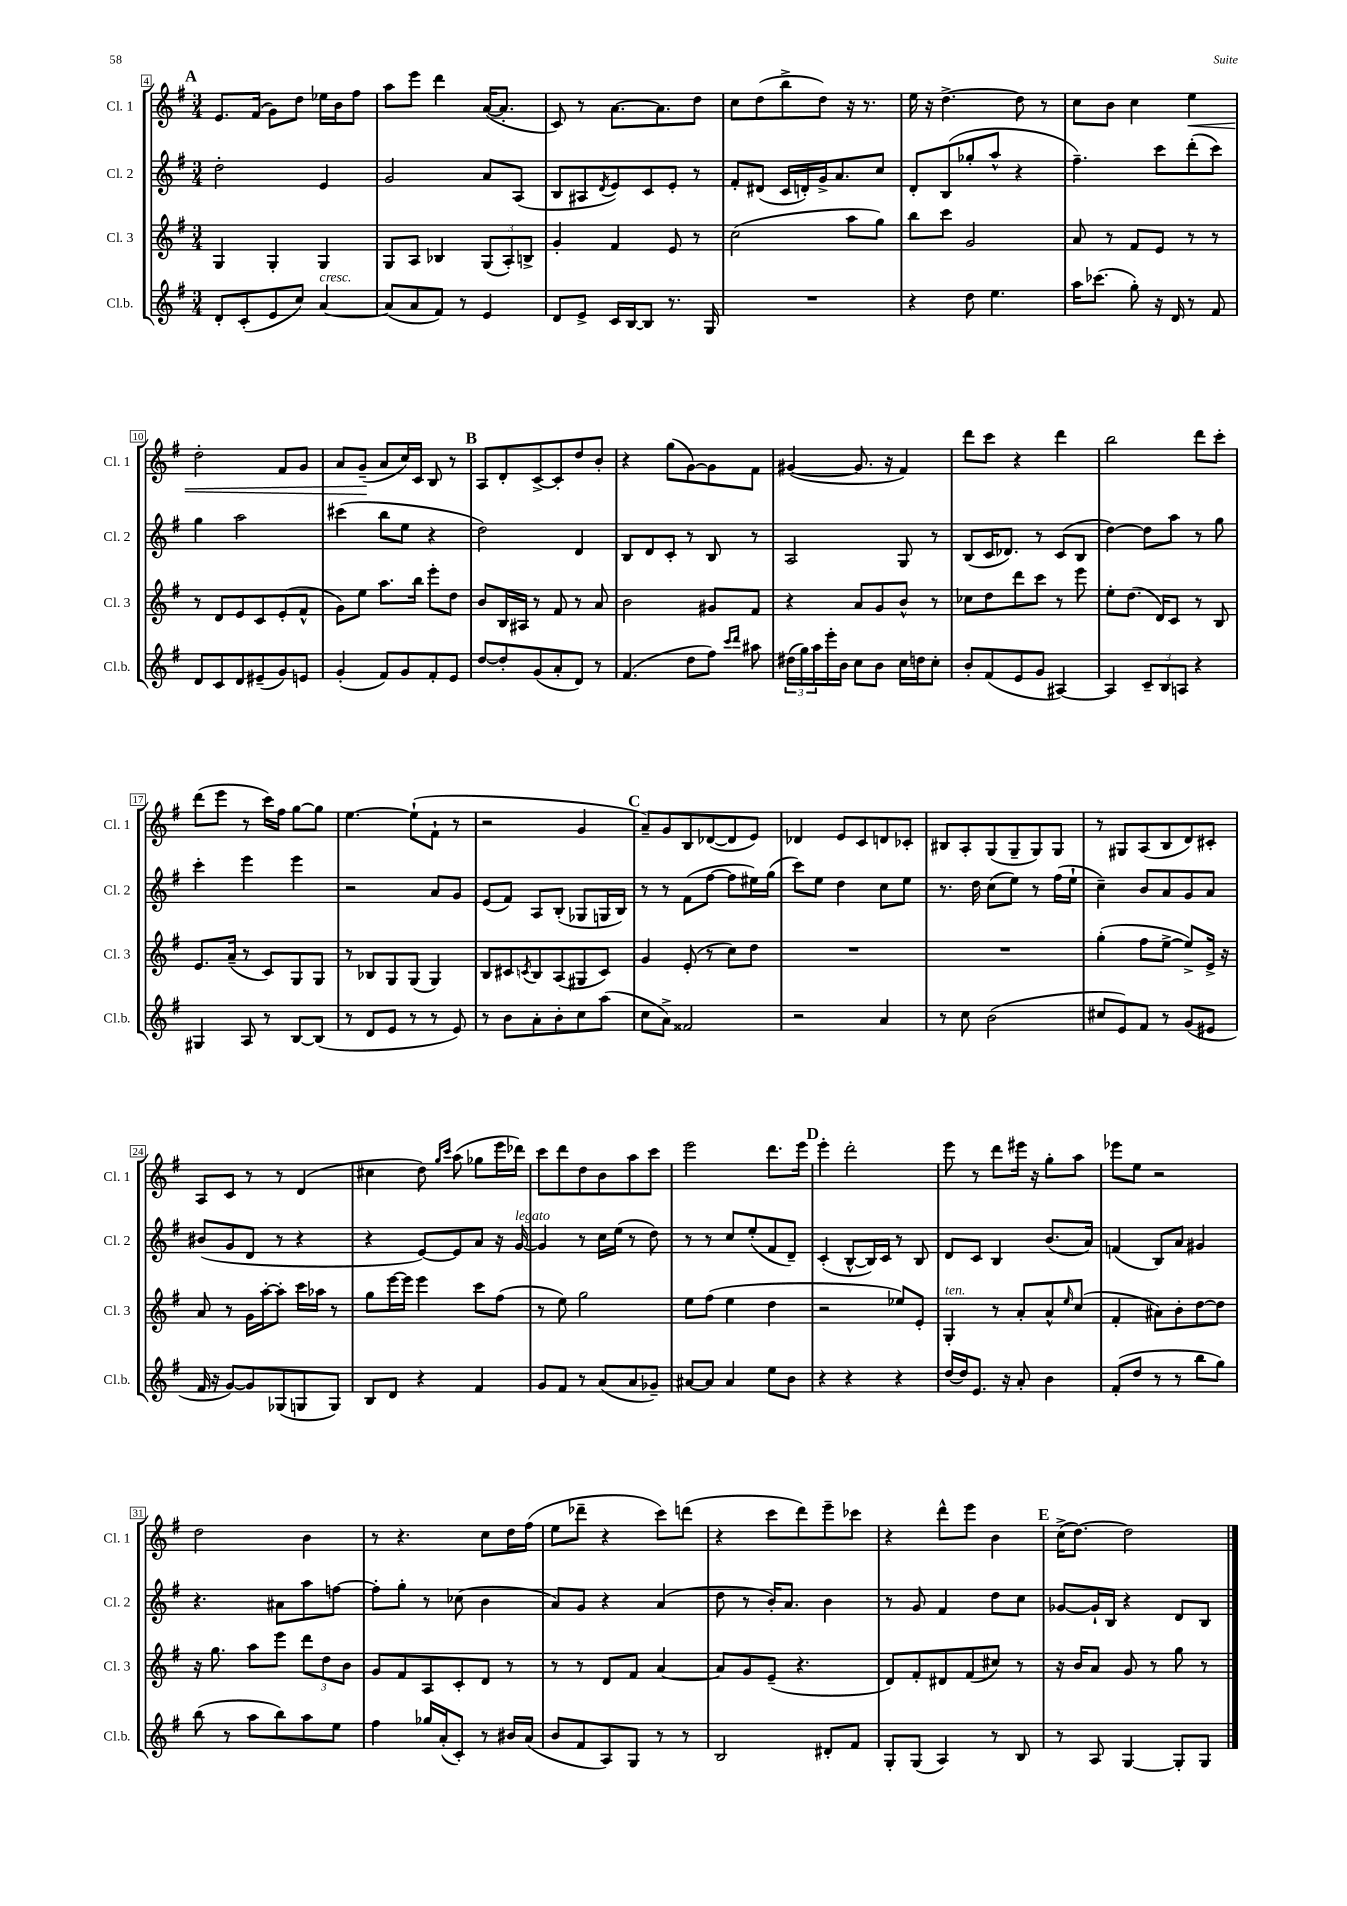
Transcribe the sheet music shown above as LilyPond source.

<<
\new StaffGroup <<
\new Staff = "s0" \with { instrumentName = "Cl. 1" shortInstrumentName = "Cl. 1" } {
    \clef treble \key g \major \numericTimeSignature \time 3/4
    \mark \markup { \bold "A" } e'8. fis'16( g'8) d''8 ees''16 b'16 fis''8 |
    a''8 e'''8 d'''4 a'16~( a'8.-. |
    c'8) r8 a'8.~ a'8. d''8 |
    c''8 d''8( b''8-> d''8) r16 r8. |
    e''16 r16 d''4.~-> d''8 r8 |
    c''8 b'8 c''4 e''4\< |
    d''2-. fis'8 g'8 |
    a'8 g'8--\!( a'8 c''16) c'16 b8 r8 |
    \mark \markup { \bold "B" } a8 d'8-. c'8~-> c'8-. d''8 b'8-. |
    r4 g''8( g'8~) g'8 fis'8 |
    gis'4~( gis'8. r16 fis'4) |
    d'''8 c'''8 r4 d'''4 |
    b''2 d'''8 c'''8-. |
    d'''8( e'''8 r8 c'''16) fis''16 g''8~ g''8 |
    e''4.~ e''8-!( fis'8-! r8 |
    r2 g'4 |
    \mark \markup { \bold "C" } a'8--) g'8 b8 des'8~( des'8 e'8) |
    des'4 e'8 c'8 d'8 ces'8-. |
    bis8 a8-. g8( g8-- g8) g8 |
    r8 gis8 a8( b8 d'8) cis'8-. |
    a8 c'8 r8 r8 d'4( |
    cis''4 d''8) \grace { g''16 c'''16 } a''8( ges''8 e'''16 des'''16) |
    c'''8 d'''8 d''8 b'8 a''8 c'''8 |
    e'''2 d'''8. e'''16 |
    \mark \markup { \bold "D" } e'''4-. d'''2-. |
    e'''8 r8 d'''8 eis'''16 r16 g''8-. a''8 |
    ees'''8 e''8 r2 |
    d''2 b'4 |
    r8 r4. c''8 d''16 fis''16( |
    e''8 des'''8-- r4 c'''8) d'''8( |
    r4 c'''8 d'''8) e'''8-- ces'''8 |
    r4 d'''8-^ e'''8 b'4 |
    \mark \markup { \bold "E" } c''16->( d''8.~) d''2 \bar "|." |
}
\new Staff = "s1" \with { instrumentName = "Cl. 2" shortInstrumentName = "Cl. 2" } {
    \clef treble \key g \major \numericTimeSignature \time 3/4
    \mark \markup { \bold "A" } d''2-. e'4 |
    g'2 a'8 a8( |
    b8 ais8 \acciaccatura { d'8 } e'8) c'8 e'8-. r8 |
    fis'8-. dis'8( c'16 d'16-.) g'16-> a'8. c''8 |
    d'8-. b8( ges''8-. a''8-^ r4 |
    fis''4.--) c'''8 d'''8-.( c'''8) |
    g''4 a''2 |
    cis'''4( b''8 e''8 r4 |
    \mark \markup { \bold "B" } d''2) d'4 |
    b8 d'8 c'8-. r8 b8 r8 |
    a2 g8 r8 |
    b8( c'16 des'8.) r8 c'8( b8 |
    d''4~) d''8 a''8 r8 g''8 |
    c'''4-. e'''4 e'''4 |
    r2 a'8 g'8 |
    e'8( fis'8) a8 b8-.( ges8 g16 b16) |
    \mark \markup { \bold "C" } r8 r8 fis'8( fis''8~ fis''8 eis''16) g''16( |
    c'''8) e''8 d''4 c''8 e''8 |
    r8. d''16 c''8( e''8) r8 fis''16( e''16-! |
    c''4--) b'8 a'8 g'8 a'8 |
    bis'8( g'8 d'8 r8 r4 |
    r4 e'8~) e'8 a'8 r16 g'16~^\markup { \italic "legato" } |
    g'4 r8 c''16 e''16( r8 d''8) |
    r8 r8 c''8 e''8-.( fis'8 d'8--) |
    \mark \markup { \bold "D" } c'4-.( b8~-^ b16) c'16 r8 b8 |
    d'8 c'8 b4 b'8.( a'16) |
    f'4( b8) a'8 gis'4 |
    r4. ais'8 a''8 f''8~ |
    f''8-. g''8-. r8 ces''8( b'4 |
    a'8) g'8 r4 a'4( |
    d''8 r8 b'16-.) a'8. b'4 |
    r8 g'8 fis'4 d''8 c''8 |
    \mark \markup { \bold "E" } ges'8~ ges'16-! b16 r4 d'8 b8 \bar "|." |
}
\new Staff = "s2" \with { instrumentName = "Cl. 3" shortInstrumentName = "Cl. 3" } {
    \clef treble \key g \major \numericTimeSignature \time 3/4
    \mark \markup { \bold "A" } g4 g4-. g4 |
    g8 a8 bes4 \tuplet 3/2 { g8( a8-.) b8-> } |
    g'4-. fis'4 e'8 r8 |
    c''2( a''8 g''8) |
    b''8 c'''8 g'2 |
    a'8 r8 fis'8 e'8 r8 r8 |
    r8 d'8 e'8 c'8 e'8-.( fis'8-^ |
    g'8) e''8 a''8. b''16 e'''8-. d''8 |
    \mark \markup { \bold "B" } b'8 b16 ais16 r8 fis'8 r8 a'8 |
    b'2 gis'8 fis'8 |
    r4 a'8 g'8 b'8-^ r8 |
    ces''8 d''8 d'''8 c'''8 r8 e'''8 |
    e''8-. d''8.( d'16) c'8 r8 b8 |
    e'8. a'16--( r8 c'8) g8 g8 |
    r8 bes8 g8 g8( g4) |
    b8 cis'8 \acciaccatura { c'8 } b8 a8( gis8 c'8) |
    \mark \markup { \bold "C" } g'4 e'8-.( r8 c''8) d''8 |
    R2. |
    R2. |
    g''4-.( fis''8 e''8~-> e''8->) e'16-> r16 |
    a'8 r8 g'16 a''16~-. a''8-. c'''16 aes''16 r8 |
    g''8 e'''16~ e'''16 e'''4 c'''8 fis''8( |
    r8 e''8) g''2 |
    e''8 fis''8( e''4 d''4 |
    \mark \markup { \bold "D" } r2 ees''8) e'8-. |
    g4-.^\markup { \italic "ten." } r8 a'8-. a'8-^ \grace { e''16 } c''8( |
    fis'4-. ais'8) b'8-. d''8~ d''8 |
    r16 g''8. a''8 e'''8 \tuplet 3/2 { d'''8 d''8 b'8 } |
    g'8 fis'8 a8 c'8-. d'8 r8 |
    r8 r8 d'8 fis'8 a'4~ |
    a'8 g'8 e'8--( r4. |
    d'8) fis'8-. dis'8 fis'8( cis''8) r8 |
    \mark \markup { \bold "E" } r16 b'16 a'8 g'8 r8 g''8 r8 \bar "|." |
}
\new Staff = "s3" \with { instrumentName = "Cl.b." shortInstrumentName = "Cl.b." } {
    \clef treble \key g \major \numericTimeSignature \time 3/4
    \mark \markup { \bold "A" } d'8-. c'8-.( e'8 c''8) a'4~^\markup { \italic "cresc." } |
    a'8( a'8 fis'8) r8 e'4 |
    d'8 e'8-> c'16 b16~ b8 r8. g16 |
    R2. |
    r4 d''8 e''4. |
    a''16 ces'''8.( g''8-.) r16 d'16 r8 fis'8 |
    d'8 c'8 d'8 eis'8--( g'8) e'8 |
    g'4-.( fis'8) g'8 fis'8-. e'8 |
    \mark \markup { \bold "B" } d''8~ d''8-. g'8( a'8-. d'8) r8 |
    fis'4.( d''8 fis''8) \grace { c'''16 d'''16 } ais''8 |
    \tuplet 3/2 { dis''16( g''16) a''16 } e'''16-. b'16 c''8 b'8 c''16 d''16 c''8-. |
    b'8-. fis'8( e'8 g'8 ais4~) |
    ais4 \tuplet 3/2 { c'8-- b8 a8 } r4 |
    gis4 a8 r8 b8~ b8( |
    r8 d'8 e'8 r8 r8 e'8) |
    r8 b'8 a'8-. b'8-. c''8 a''8( |
    \mark \markup { \bold "C" } c''8 a'8->) fisis'2 |
    r2 a'4 |
    r8 c''8 b'2( |
    cis''8 e'8) fis'8 r8 g'8( eis'8 |
    fis'16 r16 g'8~) g'8 ges8( g8 g8) |
    b8 d'8 r4 fis'4 |
    g'8 fis'8 r8 a'8( a'8 ges'8--) |
    ais'8~ ais'8 ais'4 e''8 b'8 |
    \mark \markup { \bold "D" } r4 r4 r4 |
    d''16~ d''16 e'8. r16 a'8-. b'4 |
    fis'8-.( d''8 r8 r8 b''8 g''8) |
    b''8( r8 a''8 b''8) a''8 e''8 |
    fis''4 ges''16 a'16-.( c'8-.) r8 bis'16 a'16( |
    b'8 fis'8 a8) g8 r8 r8 |
    b2 dis'8-. fis'8 |
    g8-. g8( a4) r8 b8 |
    \mark \markup { \bold "E" } r8 a8 g4~ g8-. g8 \bar "|." |
}
>>
>>
\layout { \context { \Score currentBarNumber = #4 \override BarNumber.stencil = #(make-stencil-boxer 0.1 0.3 ly:text-interface::print) } }
